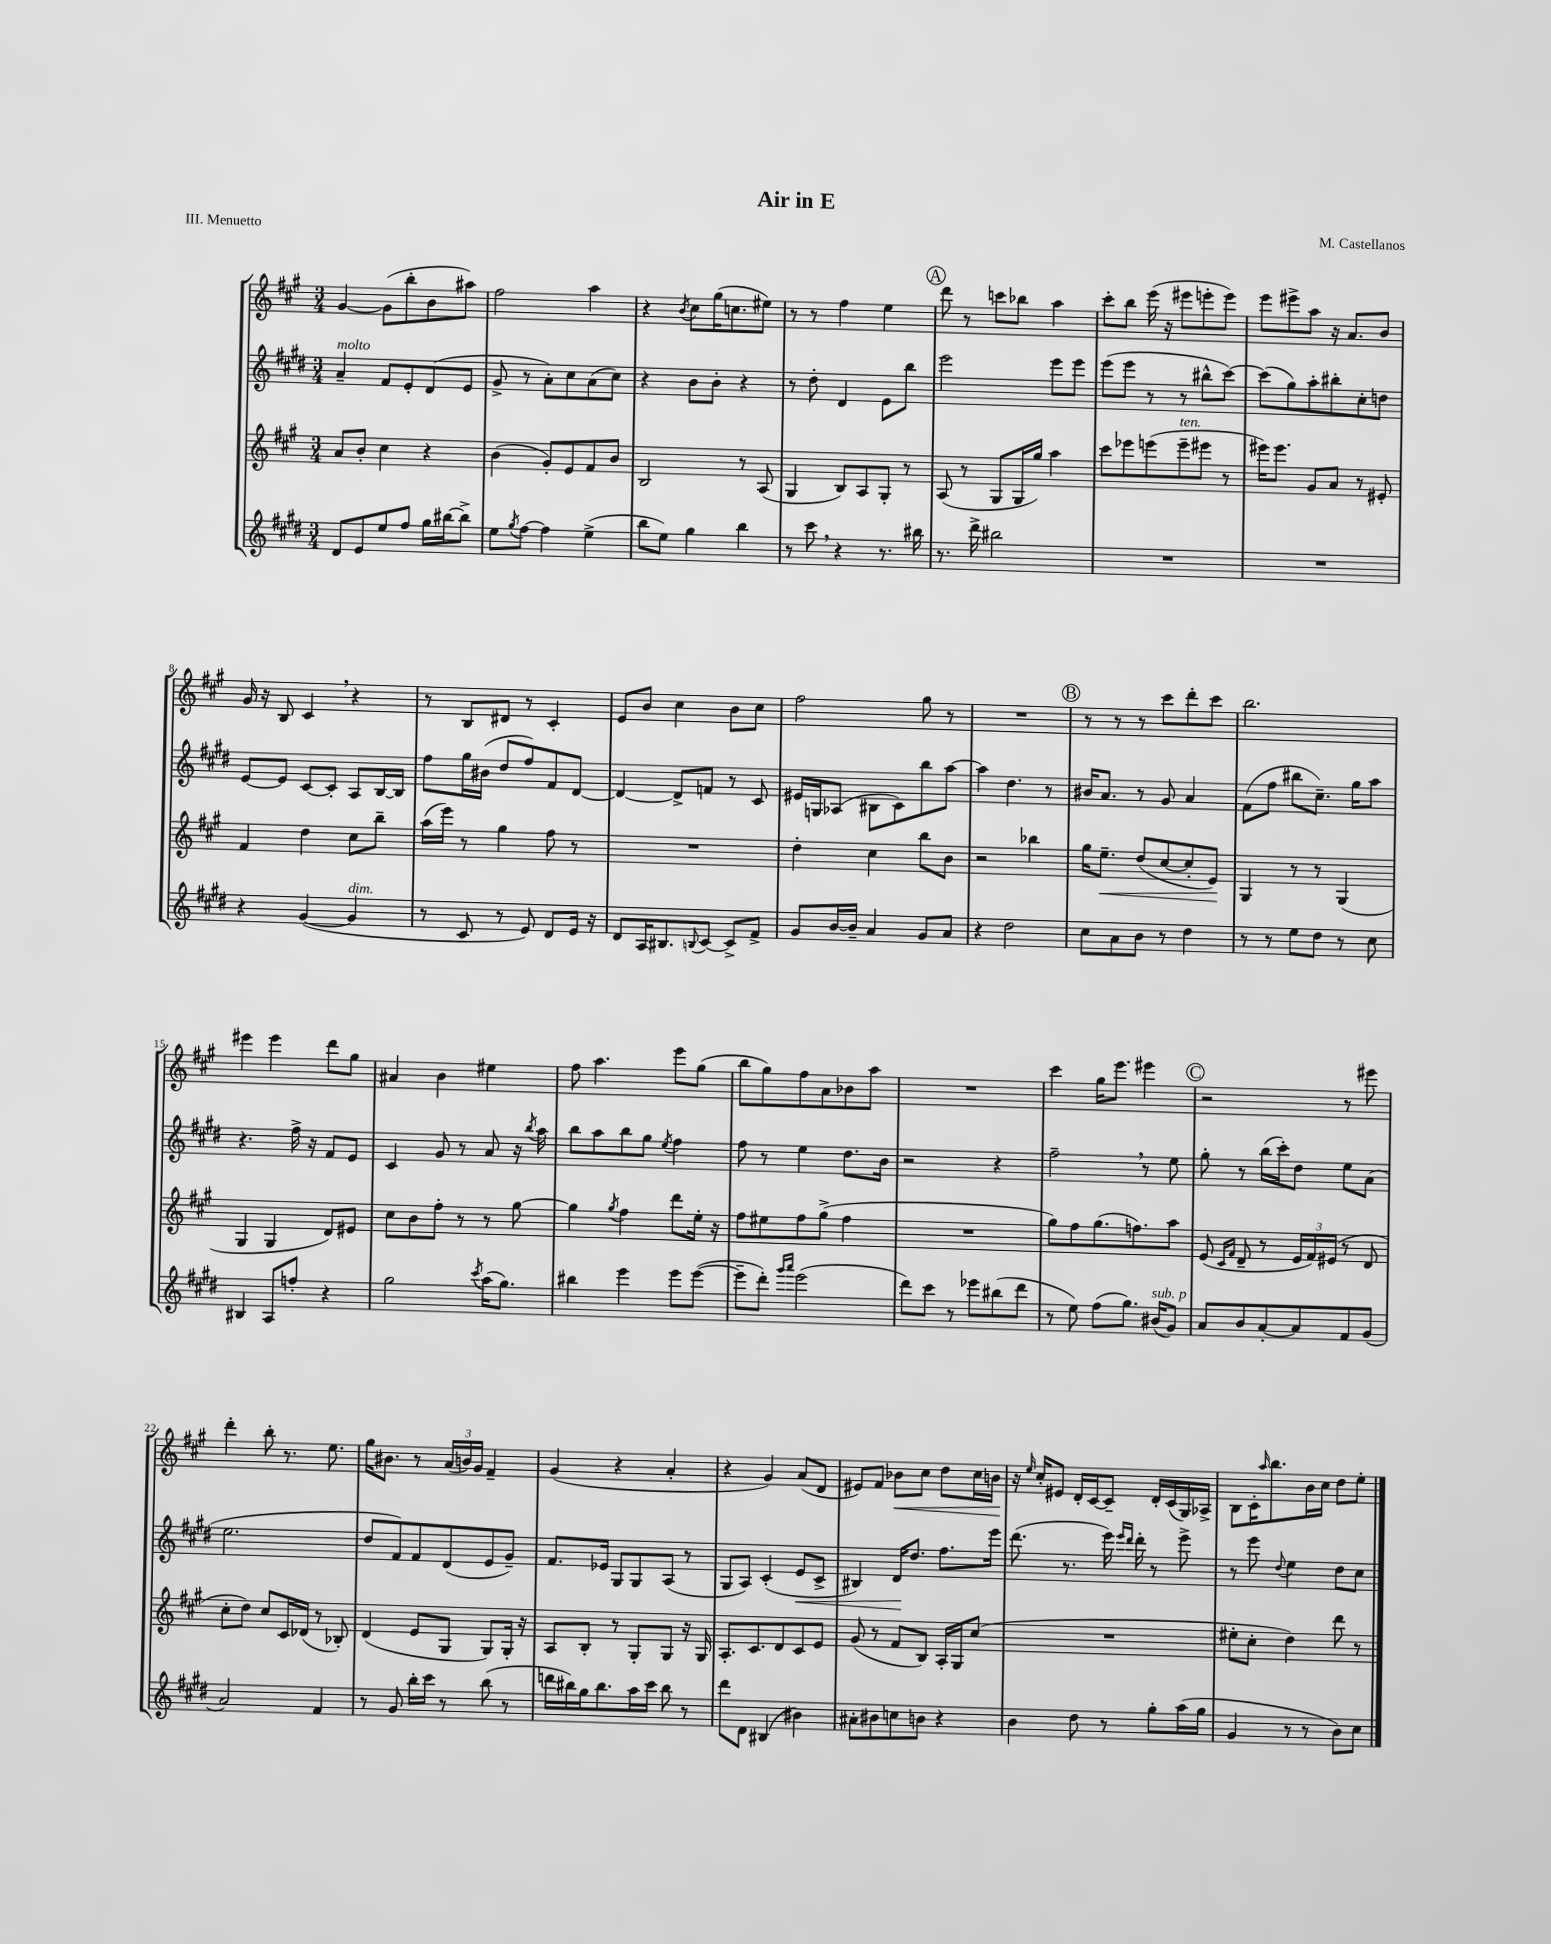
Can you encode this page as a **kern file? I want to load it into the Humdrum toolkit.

**kern	**kern	**dynam	**kern	**dynam	**kern	**dynam
*part4	*part3	*part3	*part2	*part2	*part1	*part1
*staff4	*staff3	*staff3	*staff2	*staff2	*staff1	*staff1
*clefG2	*clefG2	*	*clefG2	*	*clefG2	*
*k[f#c#g#d#]	*k[f#c#g#]	*	*k[f#c#g#d#]	*	*k[f#c#g#]	*
*M3/4	*M3/4	*	*M3/4	*	*M3/4	*
=1	=1	=1	=1	=1	=1	=1
!	!	!	!LO:TX:a:i:t=molto	!	!	!
8d#/L	8a/L	.	4a~/	.	[4g#/	.
8e/	8b'/J	.	.	.	.	.
8ee/	4cc#\	.	8f#/L	.	(8g#\L]	.
8ff#/J	.	.	8e'/	.	8bb'\	.
16gg#\LL	4r	.	(8d#/	.	8b\	.
[16bb#X\J	.	.	.	.	.	.
8bb#^\J]	.	.	8e/J	.	8aa#X\J)	.
=2	=2	=2	=2	=2	=2	=2
8ee\L	(4b\	.	8g#^/	.	2ff#\	.
8qgg#/	.	.	.	.	.	.
[8ff#\J	.	.	8r	.	.	.
4ff#\]	8g#'/L)	.	8a'\L)	.	.	.
.	8e/	.	8cc#\	.	.	.
(4ee^\	8f#/	.	(8a\	.	4aa\	.
.	8b/J	.	8cc#\J)	.	.	.
=3	=3	=3	=3	=3	=3	=3
8bb\L	2B/	.	4r	.	4r	.
8ee\J)	.	.	.	.	.	.
.	.	.	.	.	8qb/	.
4gg#\	.	.	8b\L	.	8cc#\L	.
.	.	.	8b'\J	.	(16gg#\K	.
.	.	.	.	.	8.ccn\	.
4bb\	8r	.	4r	.	.	.
.	(8A/	.	.	.	8ee#X\J)	.
=4	=4	=4	=4	=4	=4	=4
8r	4G#/	.	8r	.	8r	.
8ccc#,\	.	.	8dd#'\	.	8r	.
4r	8B/L)	.	4d#/	.	4ff#\	.
.	8A/	.	.	.	.	.
8.r	8G#'/J	.	8e\L	.	4ee\	.
.	8r	.	8bb\J	.	.	.
16bb#X\	.	.	.	.	.	.
!!LO:REH:place=s1:t=A
=5	=5	=5	=5	=5	=5	=5
8.r	(8A/	.	2eee\	.	8ddd\	.
.	8r	.	.	.	8r	.
16ddd#^\	.	.	.	.	.	.
2bb#X\	8G#/L	.	.	.	8cccn\L	.
.	16G#/L	.	.	.	8bb-X\J	.
.	16gg#/JJ)	.	.	.	.	.
.	4aa\	.	8eee\L	.	4aa\	.
.	.	.	8eee\J	.	.	.
=6	=6	=6	=6	=6	=6	=6
2.r	8ccc#\L	.	(8eee\L	.	8ccc#'\L	.
.	8eee-X\	.	8eee\J	.	8bb\J	.
.	(8eeen\	.	8r	.	(16eee\	.
.	.	.	.	.	16r	.
!	!LO:TX:a:i:t=ten.	!	!	!	!	!
.	8eee~\	.	8r	.	8eee#X\L	.
.	8eee#X\J	.	8bb#X^^\L	.	8eeen'\	.
.	8r	.	[8ccc#\J)	.	8eee\J)	.
=7	=7	=7	=7	=7	=7	=7
2.r	16eee#X\KL)	.	(8ccc#\L]	.	8eee\L	.
.	8.eee#\J	.	.	.	.	.
.	.	.	8gg#\)	.	8eee#X^\	.
.	8g#/L	.	8aa'\	.	8aa\J	.
.	8a/J	.	8bb#X'\	.	16r	.
.	.	.	.	.	8.a/L	.
.	8r	.	8cc#'\	.	.	.
.	8e#X'/	.	8ddn\J	.	8b/J	.
!!LO:LB:g=z
=8	=8	=8	=8	=8	=8	=8
4r	4f#/	.	[8e/L	.	16g#/	.
.	.	.	.	.	16r	.
.	.	.	8e/J]	.	8B/	.
([4g#/	4dd\	.	[8c#/L	.	4c#,/	.
.	.	.	8c#'/J]	.	.	.
!LO:TX:a:i:t=dim.	!	!	!	!	!	!
4g#/]	8cc#\L	.	8A/L	.	4r	.
.	8bb~\J	.	[16B/L	.	.	.
.	.	.	16B/JJ]	.	.	.
=9	=9	=9	=9	=9	=9	=9
8r	(16aa\LL	.	8ff#\L	.	8r	.
.	16eee\JJ)	.	.	.	.	.
8c#/	8r	.	16gg#\L	.	8B/L	.
.	.	.	(16b#X\JJ	.	.	.
8r	4gg#\	.	8dd#/L	.	8d#X/J	.
8e/)	.	.	8ff#/)	.	8r	.
8d#/L	8ff#\	.	8f#/	.	4c#'/	.
16e/Jk	8r	.	[8d#/J	.	.	.
16r	.	.	.	.	.	.
=10	=10	=10	=10	=10	=10	=10
8d#/L	2.r	.	4d#/_	.	8e/L	.
16A/K	.	.	.	.	8b/J	.
8.B#X/	.	.	.	.	.	.
.	.	.	8d#^/L]	.	4cc#\	.
8qqBn/	.	.	.	.	.	.
[8c#/J	.	.	8fn/J	.	.	.
8c#^/L]	.	.	8r	.	8b\L	.
8f#^/J	.	.	8c#/	.	8cc#\J	.
=11	=11	=11	=11	=11	=11	=11
8g#/L	4dd'\	.	16e#X/LL	.	2ff#\	.
.	.	.	16Gn/J	.	.	.
[16b/L	.	.	(8A-X/J	.	.	.
16b~/JJ]	.	.	.	.	.	.
4a/	4cc#\	.	8B#X\L	.	.	.
.	.	.	8c#\)	.	.	.
8g#/L	8bb\L	.	8bb\	.	8gg#\	.
8a/J	8b\J	.	[8aa\J	.	8r	.
=12	=12	=12	=12	=12	=12	=12
4r	2r	.	4aa\]	.	2.r	.
2dd#\	.	.	4.dd#\	.	.	.
.	4bb-X\	.	.	.	.	.
.	.	.	8r	.	.	.
!!LO:REH:place=s1:t=B
=13	=13	=13	=13	=13	=13	=13
8cc#\L	16gg#\KL	.	16b#X/KL	.	8r	.
!	!	!LO:HP:b	!	!	!	!
.	8.ee~\J	<	8.a/J	.	.	.
8a\	.	.	.	.	8r	.
8b\J	(8dd/L	.	8r	.	8r	.
8r	[8cc#/	.	8g#/	.	8ccc#\L	.
4dd#\	8cc#'/]	.	4a/	.	8ddd'\	.
.	8e/J)	.	.	.	8ccc#\J	.
.	.	[	.	.	.	.
=14	=14	=14	=14	=14	=14	=14
8r	4G#/	.	(8f#\L	.	2.bb\	.
8r	.	.	8ff#\J	.	.	.
8ee\L	8r	.	8bb#X\L	.	.	.
8dd#\J	8r	.	8.cc#~\J)	.	.	.
8r	(4G#/	.	.	.	.	.
.	.	.	16gg#\KL	.	.	.
8cc#\	.	.	8aa\J	.	.	.
!!LO:LB:g=z
=15	=15	=15	=15	=15	=15	=15
4B#X/	4G#/	.	4.r	.	4eee#X\	.
8A/L	4G#/	.	.	.	4eee#\	.
8ffn'/J	.	.	16ff#^\	.	.	.
.	.	.	16r	.	.	.
4r	8d/L)	.	8f#/L	.	8ddd\L	.
.	8e#X/J	.	8e/J	.	8gg#\J	.
=16	=16	=16	=16	=16	=16	=16
2gg#\	8cc#\L	.	4c#/	.	4a#X/	.
.	8b\	.	.	.	.	.
.	8ff#'\J	.	8g#/	.	4b\	.
.	8r	.	8r	.	.	.
8qccc#/	.	.	.	.	.	.
(16aa\KL	8r	.	8a/	.	4ee#X\	.
8.gg#\J)	.	.	.	.	.	.
.	[8gg#\	.	16r	.	.	.
.	.	.	8qbb/	.	.	.
.	.	.	16aa\	.	.	.
=17	=17	=17	=17	=17	=17	=17
4bb#X\	4gg#\]	.	8bb\L	.	8ff#\	.
.	.	.	8aa\	.	4.aa\	.
.	8qgg#/	.	.	.	.	.
4eee\	4ff#\	.	8bb\	.	.	.
.	.	.	8gg#\J	.	.	.
.	.	.	8qee/	.	.	.
8eee\L	8ddd\L	.	4ff#\	.	8eee\L	.
([8eee\J	16ee'\Jk	.	.	.	(8gg#\J	.
.	16r	.	.	.	.	.
=18	=18	=18	=18	=18	=18	=18
8eee~\L]	8ff#\L	.	8ff#\	.	8bb\L	.
8ddd#'\J)	8ee#X\	.	8r	.	8gg#\)	.
16qqggg#/LL	.	.	.	.	.	.
16qqaaa/JJ	.	.	.	.	.	.
(2eee\	8ff#\	.	4ee\	.	8ff#\	.
.	(8gg#^\J	.	.	.	8a\	.
.	4ff#\	.	8.dd#\L	.	8b-X\	.
.	.	.	.	.	8aa\J	.
.	.	.	16b\Jk	.	.	.
=19	=19	=19	=19	=19	=19	=19
8ddd#\L)	2.r	.	2r	.	2.r	.
8ccc#\J	.	.	.	.	.	.
8r	.	.	.	.	.	.
8eee-X\L	.	.	.	.	.	.
(8bb#X\	.	.	4r	.	.	.
8ddd#\J	.	.	.	.	.	.
=20	=20	=20	=20	=20	=20	=20
8r	8gg#\L)	.	2ff#~,\	.	4ccc#\	.
8ee\)	8ff#\	.	.	.	.	.
(8ff#\L	(8.gg#\	.	.	.	16gg#\KL	.
.	.	.	.	.	8.eee\J	.
8.gg#\J)	.	.	.	.	.	.
.	8.ffn\)	.	.	.	.	.
.	.	.	8r	.	4eee#X\	.
!LO:TX:a:i:t=sub. p	!	!	!	!	!	!
(16b#X/KL	.	.	.	.	.	.
8g#/J)	8aa\J	.	8ee\	.	.	.
!!LO:REH:place=s1:t=C
=21	=21	=21	=21	=21	=21	=21
8a/L	(8e/	.	8gg#'\	.	2r	.
.	16qqc#/LL	.	.	.	.	.
.	16qqf#/JJ	.	.	.	.	.
8b/	8d~/	.	8r	.	.	.
[8a'/	8r	.	(16bb\LL	.	.	.
.	.	.	16ccc#'\J)	.	.	.
8a/]	24e/LL	.	8dd#\J	.	.	.
.	24f#/)	.	.	.	.	.
.	(24e#X/JJ	.	.	.	.	.
8f#/	8r	.	8ee\L	.	8r	.
(8g#/J	8d/	.	(8a\J	.	8eee#X\	.
!!LO:LB:g=z
=22	=22	=22	=22	=22	=22	=22
2a/)	8cc#'\L	.	2.ee\	.	4ddd'\	.
.	8dd\J)	.	.	.	.	.
.	8cc#/L	.	.	.	8bb'\	.
.	16c#/L	.	.	.	8.r	.
.	(16d-X/JJ	.	.	.	.	.
4f#/	8r	.	.	.	.	.
.	.	.	.	.	8.ee\	.
.	8B-X'/)	.	.	.	.	.
=23	=23	=23	=23	=23	=23	=23
8r	(4d/	.	8dd#/L	.	16gg#\KL	.
.	.	.	.	.	8.b#X\J	.
8g#/	.	.	8f#/)	.	.	.
16bb'\LL	8e/L	.	8f#/	.	8r	.
16ccc#\JJ	.	.	.	.	.	.
8r	8G#/J	.	(8d#/	.	(24a/LL	.
.	.	.	.	.	24bn/)	.
.	.	.	.	.	24g#/JJ	.
(8bb\	8G#/L)	.	8e/	.	4f#~/	.
8r	16G#'/Jk	.	8g#~/J)	.	.	.
.	16r	.	.	.	.	.
=24	=24	=24	=24	=24	=24	=24
16dddn\LL	8A/L	.	8.f#/L	.	(4g#/	.
16bb#X\)	.	.	.	.	.	.
16gg#\J	8B'/J	.	.	.	.	.
8.bb#\	.	.	16e-X/Jk	.	.	.
.	8r	.	8G#/L	.	4r	.
16aa\L	8G#'/L	.	8G#/	.	.	.
16ccc#\JJ	.	.	.	.	.	.
8bb#\	8G#/J	.	(8A/J	.	4a'/	.
8r	16r	.	8r	.	.	.
.	16G#/	.	.	.	.	.
=25	=25	=25	=25	=25	=25	=25
8ddd#\L	8.A'/L	.	8G#/L	.	4r	.
8d#\J	.	.	8A/J)	.	.	.
.	8.c#/	.	.	.	.	.
(4B#X/	.	.	(4c#'/	.	4g#/)	.
.	8d/	.	.	.	.	.
!	!	!	!	!LO:HP:b	!	!
4b#X\)	8c#/	.	8e/L	<	(8a/L	.
.	8e/J	.	8c#^/J	.	8d/J	.
=26	=26	=26	=26	=26	=26	=26
8a#X'\L	(8g#/	.	4B#X/)	.	8e#X/L)	.
8b#X\	8r	.	.	.	8f#/J	.
!	!	!	!	!	!	!LO:HP:b
8ccn\	8f#/L	.	16d#/KL	.	8b-X\L	<
.	.	.	8.dd#/J	[	.	.
8bn\J	8B/J)	.	.	.	8cc#\J	.
4r	16A'/LL	.	8.ff#\L	.	8dd\L	.
.	16G#/J	.	.	.	.	.
.	(8cc#/J	.	.	.	16cc#\L	.
.	.	.	16eee\Jk	.	16bn\JJ	.
.	.	.	.	.	.	[
=27	=27	=27	=27	=27	=27	=27
4b\	2.r	.	(8.ddd#\	.	16r	.
.	.	.	.	.	16qqee/	.
.	.	.	.	.	16cc#'/KL	.
.	.	.	.	.	8e#X/J	.
.	.	.	8.r	.	.	.
8dd#\	.	.	.	.	16d'/LL	.
.	.	.	.	.	[16c#/J	.
8r	.	.	16eee\)	.	8c#~/J]	.
.	.	.	16qqeee/LL	.	.	.
.	.	.	16qqddd#/JJ	.	.	.
.	.	.	16ddd#'\	.	.	.
8gg#'\L	.	.	8r	.	16d'/LL	.
.	.	.	.	.	(16c#/	.
(16aa\L	.	.	8eee^\	.	16G#/)	.
16gg#\JJ	.	.	.	.	16A-X^/JJ	.
=28	=28	=28	=28	=28	=28	=28
4g#/	8ee#X'\L	.	8r	.	8B\L	.
.	8cc#'\J	.	8eee\	.	16c#'\K	.
.	.	.	.	.	16qqaa/	.
.	.	.	.	.	8.bb\	.
.	.	.	8qqdd#/	.	.	.
8r	4dd\)	.	4ee\	.	.	.
8r	.	.	.	.	16b\L	.
.	.	.	.	.	16cc#\JJ	.
8b\L)	8ddd\	.	8dd#\L	.	8dd\L	.
8cc#\J	8r	.	8cc#\J	.	8ee'\J	.
==	==	==	==	==	==	==
*-	*-	*-	*-	*-	*-	*-
